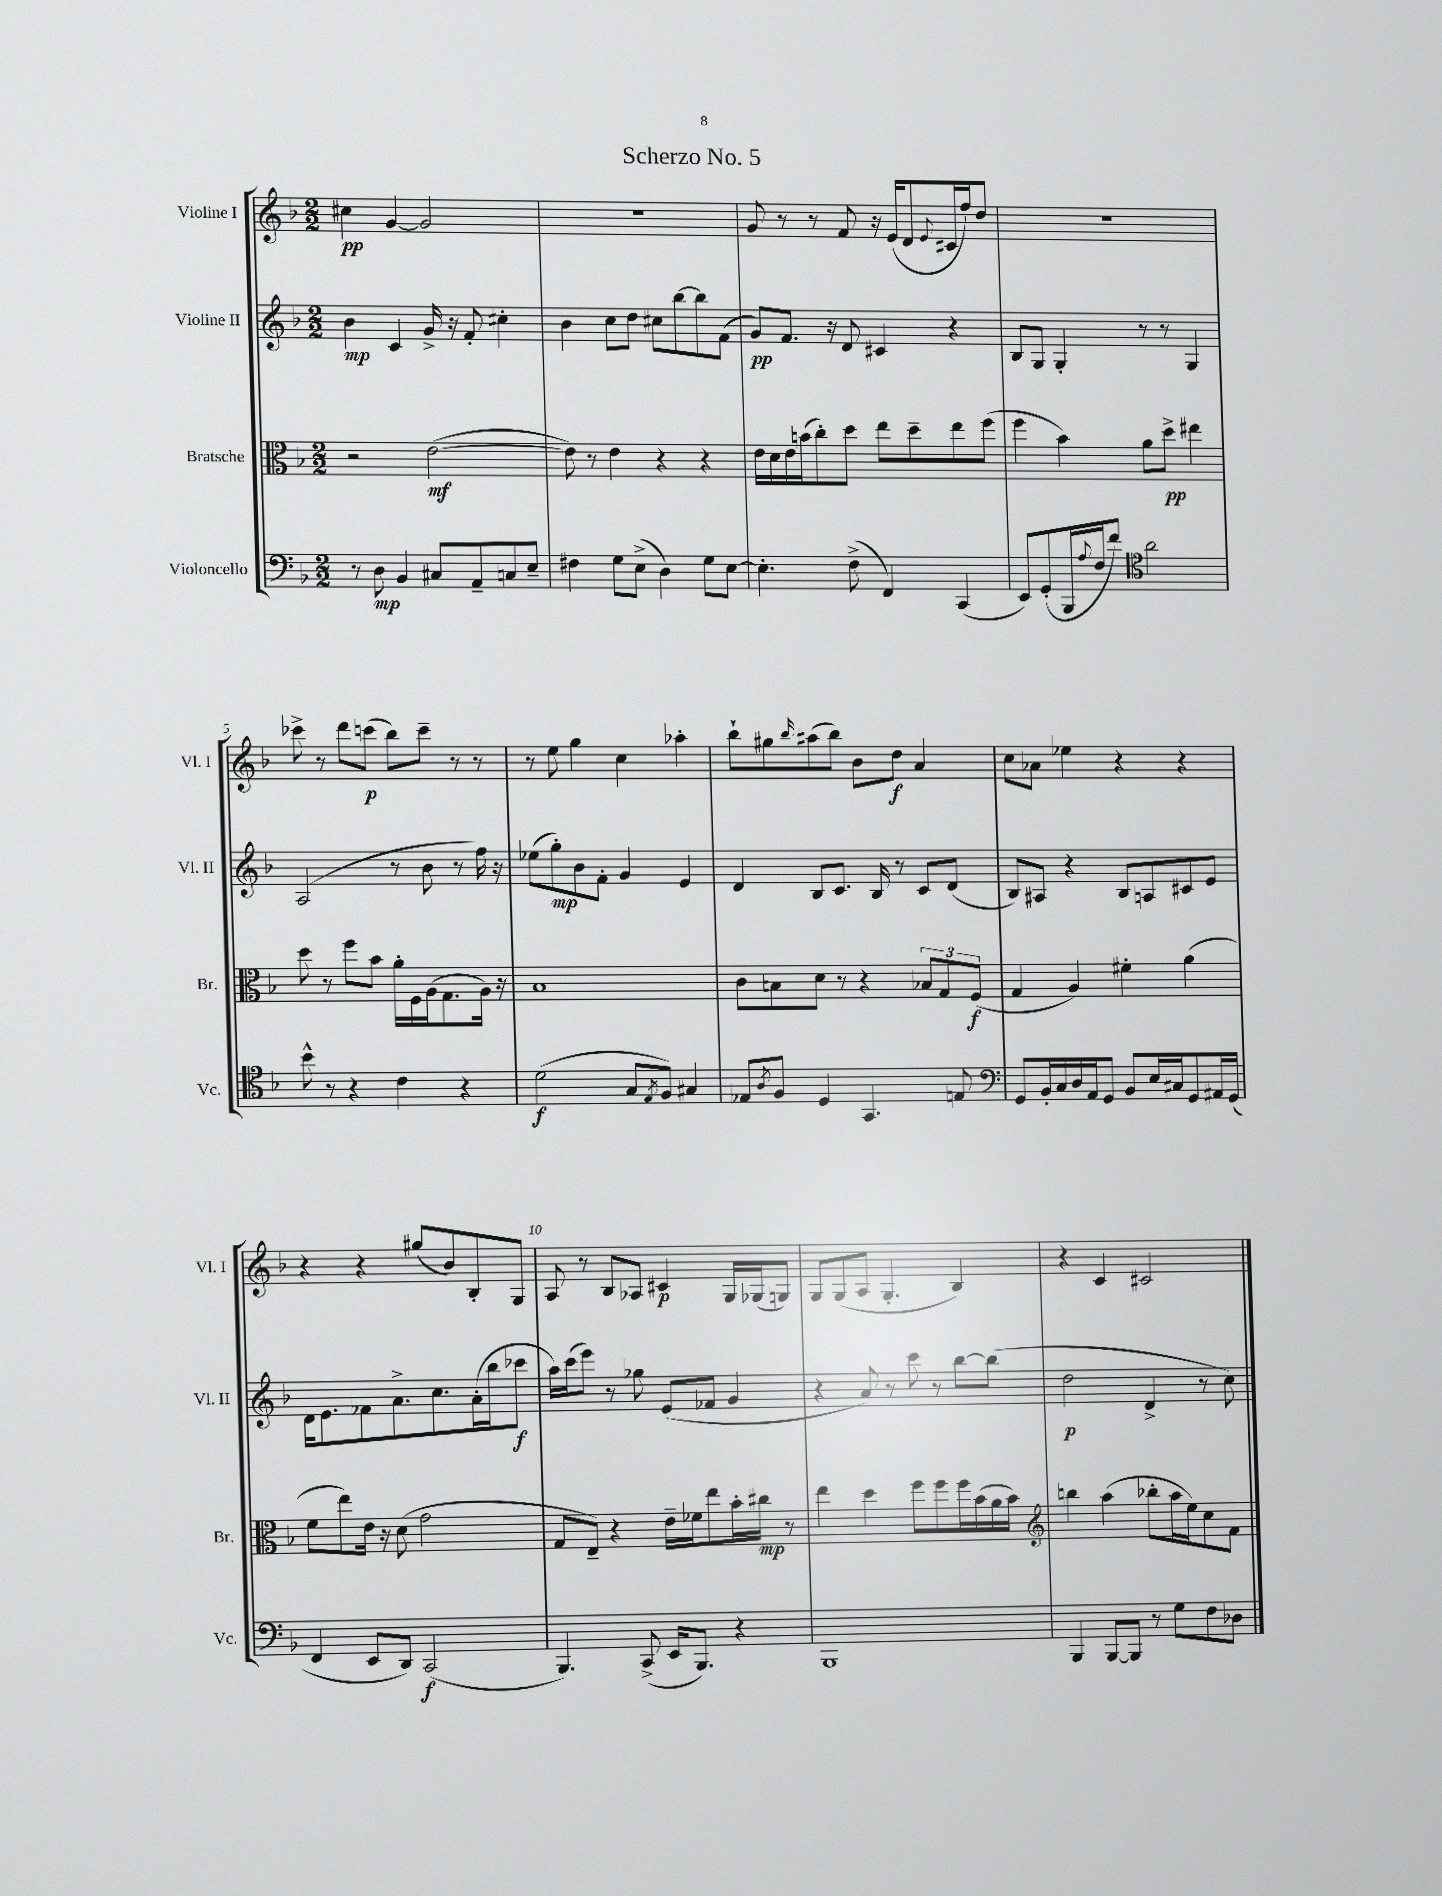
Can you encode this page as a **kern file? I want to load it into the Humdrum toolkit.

**kern	**dynam	**kern	**dynam	**kern	**dynam	**kern	**dynam
*part4	*part4	*part3	*part3	*part2	*part2	*part1	*part1
*staff4	*staff4	*staff3	*staff3	*staff2	*staff2	*staff1	*staff1
*I"Violoncello	*	*I"Bratsche	*	*I"Violine II	*	*I"Violine I	*
*I'Vc.	*	*I'Br.	*	*I'Vl. II	*	*I'Vl. I	*
*clefF4	*	*clefC3	*	*clefG2	*	*clefG2	*
*k[b-]	*	*k[b-]	*	*k[b-]	*	*k[b-]	*
*M2/2	*	*M2/2	*	*M2/2	*	*M2/2	*
=1	=1	=1	=1	=1	=1	=1	=1
8r	.	2r	.	4b-\	mp	4cc#X\	pp
8D\	mp	.	.	.	.	.	.
4BB-/	.	.	.	4c/	.	[4g/	.
8C#X/L	.	([2e\	mf	16g^/	.	2g/]	.
.	.	.	.	16r	.	.	.
8AA~/	.	.	.	8f'/	.	.	.
8Cn/	.	.	.	4cc#X'\	.	.	.
8E~/J	.	.	.	.	.	.	.
=2	=2	=2	=2	=2	=2	=2	=2
4F#X\	.	8e\])	.	4b-\	.	1r	.
.	.	8r	.	.	.	.	.
8G\L	.	4e\	.	8cc\L	.	.	.
(8E^\J	.	.	.	8dd\J	.	.	.
4D\)	.	4r	.	8cc#X\L	.	.	.
.	.	.	.	[8bb-\	.	.	.
8G\L	.	4r	.	8bb-\]	.	.	.
[8E\J	.	.	.	(8f\J	.	.	.
=3	=3	=3	=3	=3	=3	=3	=3
4.E'\]	.	16e\LL	.	8g/L)	pp	8g/	.
.	.	16d\	.	.	.	.	.
.	.	16e\	.	8.f/J	.	8r	.
.	.	(16bn\J	.	.	.	.	.
.	.	8cc'\)	.	.	.	8r	.
.	.	.	.	16r	.	.	.
(8F^\	.	8dd\J	.	8d/	.	8f/	.
4FF/)	.	8ee\L	.	4c#X/	.	16r	.
.	.	.	.	.	.	(16e/KL	.
.	.	8dd~\	.	.	.	8d/	.
.	.	.	.	.	.	8qqe/	.
(4CC/	.	8ee\	.	4r	.	16c#X/L	.
.	.	.	.	.	.	16ff/J)	.
.	.	(8ff\J	.	.	.	8dd/J	.
=4	=4	=4	=4	=4	=4	=4	=4
8EE/L)	.	4ff\	.	8B-/L	.	1r	.
(8GG'/	.	.	.	8G/J	.	.	.
16BBB-/L	.	4b-\)	.	4G'/	.	.	.
8qqA/	.	.	.	.	.	.	.
16F/J	.	.	.	.	.	.	.
8f/J)	.	.	.	.	.	.	.
*clefC4	*	*	*	*	*	*	*
2a\	.	8a\L	.	8r	.	.	.
.	.	8dd^\J	pp	8r	.	.	.
.	.	4ee#X\	.	4G/	.	.	.
!!LO:LB:g=z
=5	=5	=5	=5	=5	=5	=5	=5
8b-^^\	.	8dd\	.	(2A/	.	8ccc-X^\	.
8r	.	8r	.	.	.	8r	.
4r	.	8ff\L	.	.	.	8ddd\L	.
.	.	8b-\J	.	.	.	(8cccn\J	p
4c\	.	16a'\LL	.	8r	.	8bb-\L)	.
.	.	16F\	.	.	.	.	.
.	.	(16A\J	.	8b-\	.	8ccc~\J	.
.	.	8.G\	.	.	.	.	.
4r	.	.	.	8r	.	8r	.
.	.	16A\Jk)	.	16ff\)	.	8r	.
.	.	16r	.	16r	.	.	.
=6	=6	=6	=6	=6	=6	=6	=6
(2d\	f	1B-	.	(8ee-X\L	.	8r	.
.	.	.	.	8gg'\)	mp	8ee\	.
.	.	.	.	8b-\	.	4gg\	.
.	.	.	.	8f'\J	.	.	.
8G/L	.	.	.	4g/	.	4cc\	.
8qE/	.	.	.	.	.	.	.
8F/J)	.	.	.	.	.	.	.
4G#X/	.	.	.	4e/	.	4aa-X'\	.
=7	=7	=7	=7	=7	=7	=7	=7
8E-X/L	.	8c\L	.	4d/	.	8bb-`\L	.
8qA/	.	.	.	.	.	.	.
8F/J	.	8Bn\	.	.	.	8gg#X\	.
.	.	.	.	.	.	16qqbb-/	.
4D/	.	8d\J	.	8B-/L	.	(8aa#X\	.
.	.	8r	.	8.c/J	.	8bb-\J)	.
4.GG/	.	4r	.	.	.	8b-\L	.
.	.	.	.	16B-/	.	.	.
.	.	.	.	8r	.	8dd\J	f
.	.	12B-X/L	.	8c/L	.	4a/	.
.	.	12G/	.	.	.	.	.
8En/	.	.	.	(8d/J	.	.	.
.	.	(12F/J	f	.	.	.	.
=8	=8	=8	=8	=8	=8	=8	=8
*clefF4	*	*	*	*	*	*	*
8GG/L	.	4G/	.	8B-/L)	.	8cc\L	.
16BB-'/L	.	.	.	8A#X/J	.	8a-X\J	.
16C/	.	.	.	.	.	.	.
16D/	.	4A/)	.	4r	.	4ee-X\	.
16AA/J	.	.	.	.	.	.	.
8GG/J	.	.	.	.	.	.	.
8BB-/L	.	4f#X'\	.	8B-/L	.	4r	.
16E/L	.	.	.	8An/	.	.	.
16C#X/J	.	.	.	.	.	.	.
8GG/	.	(4a\	.	8c#X/	.	4r	.
16AA#X/L	.	.	.	8e/J	.	.	.
(16GG/JJ	.	.	.	.	.	.	.
!!LO:LB:g=z
=9	=9	=9	=9	=9	=9	=9	=9
4FF/	.	8f\L	.	16d\KL	.	4r	.
.	.	.	.	8.e\	.	.	.
.	.	8ee\)	.	.	.	.	.
8EE/L	.	16e\Jk	.	8f-X\	.	4r	.
.	.	16r	.	.	.	.	.
8DD/J)	.	(8d\	.	8.a^\	.	.	.
(2CC/	f	2g\	.	.	.	(8gg#X/L	.
.	.	.	.	8.cc\	.	.	.
.	.	.	.	.	.	8b-/)	.
.	.	.	.	(16a'\L	.	8B-'/	.
.	.	.	.	16bb-\J	.	.	.
.	.	.	.	8ccc-X\J	f	8G/J	.
=10	=10	=10	=10	=10	=10	=10	=10
4.BBB-/)	.	8G/L	.	16aa\LL)	.	8A/	.
.	.	.	.	(16ccc\J	.	.	.
.	.	8E~/J)	.	8eee\J)	.	8r	.
.	.	4r	.	8r	.	8B-/L	.
(8CC^/	.	.	.	8gg-X\	.	8A-X/J	.
16EE/KL	.	16e~\LL	.	(8e/L	.	4c#X/	p
8.BBB-/J)	.	16f-X\J	.	.	.	.	.
.	.	8ee\	.	8f-X/J	.	.	.
4r	.	16b-'\L	.	4g/	.	16G/LL	.
.	.	16cc#X\JJ	mp	.	.	(16G-X/J	.
.	.	8r	.	.	.	8Gn/J)	.
=11	=11	=11	=11	=11	=11	=11	=11
1BBB-	.	4ee\	.	4r	.	8G/L	.
.	.	.	.	.	.	(8G/	.
.	.	4dd\	.	8a/)	.	8A/J	.
.	.	.	.	8r	.	4.G'/	.
.	.	8ff\L	.	8ccc\	.	.	.
.	.	8ff\	.	8r	.	.	.
.	.	16ff\L	.	[8bb-\L	.	4B-/)	.
.	.	(16b-\	.	.	.	.	.
.	.	16a\	.	(8bb-\J]	.	.	.
.	.	16b-\JJ)	.	.	.	.	.
=12	=12	=12	=12	=12	=12	=12	=12
*	*	*clefG2	*	*	*	*	*
4BBB-/	.	4bbn\	.	2dd\	p	4r	.
[8BBB-/L	.	(4aa\	.	.	.	4c/	.
8BBB-/J]	.	.	.	.	.	.	.
8r	.	8bb-X'\L	.	4d^/	.	2c#X/	.
8G\L	.	16aa\L	.	.	.	.	.
.	.	16ee\J)	.	.	.	.	.
8F\	.	8cc\	.	8r	.	.	.
8D-X\J	.	8f\J	.	8cc\)	.	.	.
==	==	==	==	==	==	==	==
*-	*-	*-	*-	*-	*-	*-	*-
